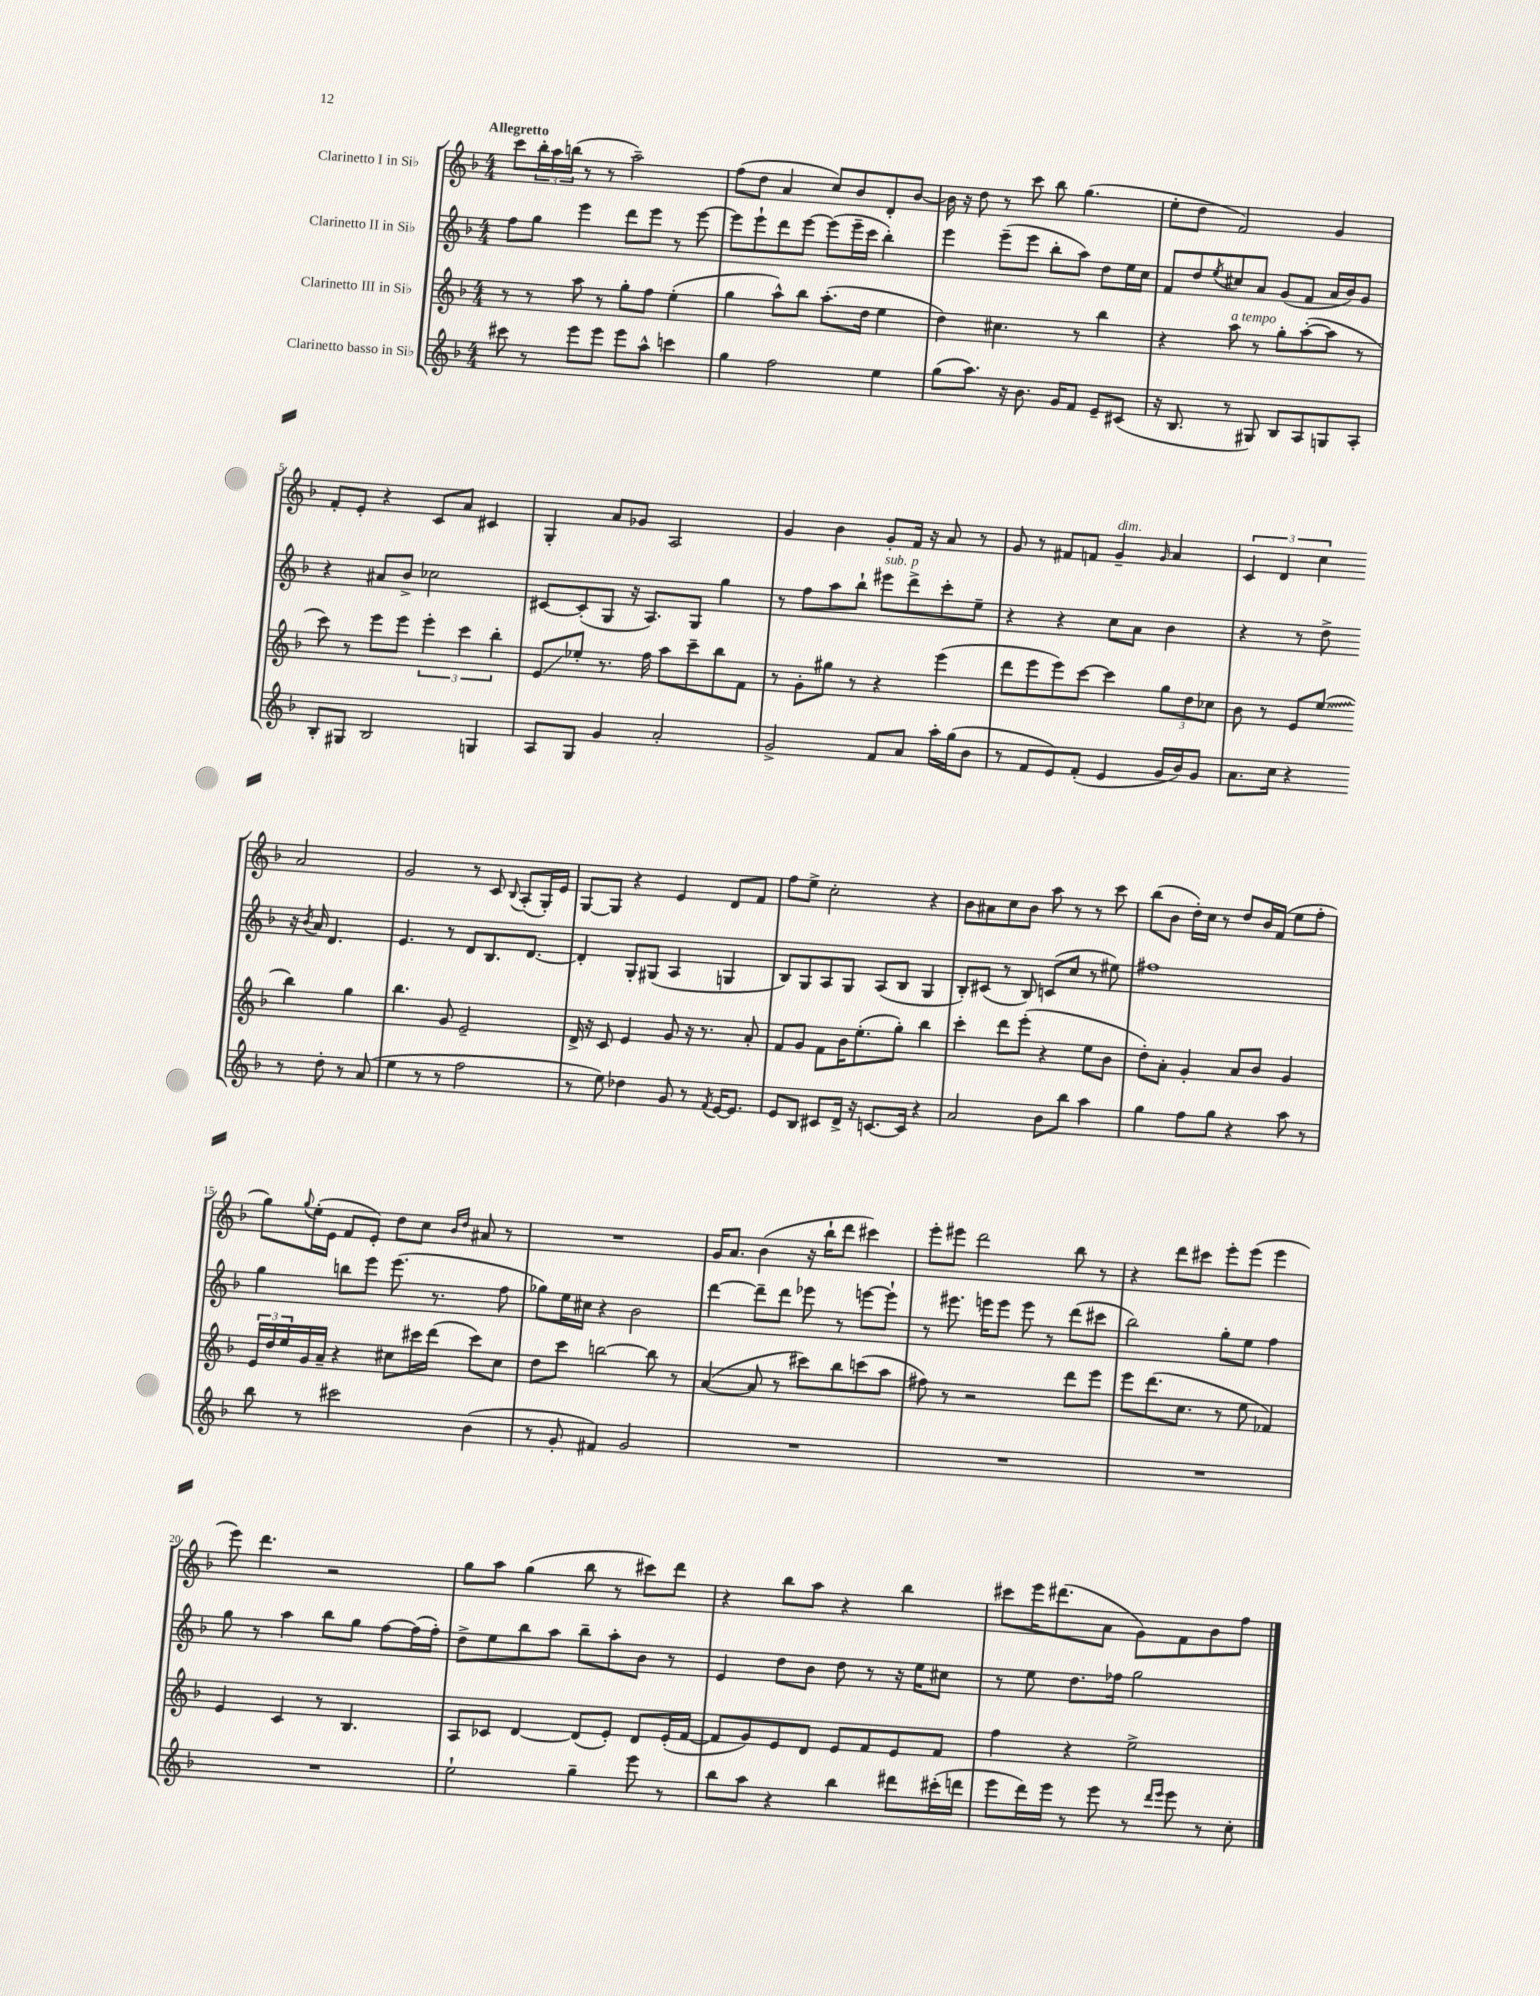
<<
\new StaffGroup <<
\new Staff = "s0" \with { instrumentName = "Clarinetto I in Sib" } {
    \clef treble \key f \major \numericTimeSignature \time 4/4 \tempo "Allegretto"
    c'''8 \tuplet 3/2 { bes''16-. a''16 b''16( } r8 r8 a''2--) |
    f''8( d''8 a'4 c''8) bes'8 d'8-. bes'8~ |
    bes'16 r16 d''8 r8 c'''8 bes''8 g''4.( |
    e''8-. d''8 f'2) g'4 |
    f'8-. e'8-. r4 c'8 a'8 cis'4 |
    g4-. a'8 ges'8 a2 |
    g'4 bes'4 g'8-. f'16 r16 a'8 r8 |
    g'8 r8 fis'8 f'8 g'4--^\markup { \italic "dim." } \grace { g'16 } a'4 |
    \tuplet 3/2 { c'4 d'4 c''4 } a'2 |
    g'2 r8 c'8 \appoggiatura { bes8 } a8-.( g16-.) e'16 |
    g8~ g8 r4 e'4 d'8 f'8 |
    f''8 e''8-> c''2-. r4 |
    bes'8 ais'8 c''8 bes'8 a''8 r8 r8 c'''8 |
    bes''8( bes'8 d''16-.) c''16 r8 d''8 bes'16 f'16( e''8 f''8-. |
    g''8) \appoggiatura { g''8 } e''16-.( e'16 f'8 e'8-.) d''8 c''8 \grace { bes'16 d''16 } ais'8 r8 |
    R1 |
    g'16 a'8. bes'4( r16 bes''16-! d'''8 cis'''4) |
    e'''8-. eis'''8 d'''2 bes''8 r8 |
    r4 d'''8 cis'''8 e'''8-. e'''8( e'''4 |
    e'''8) d'''4. r2 |
    g''8 a''8 g''4( bes''8 r8 cis'''8) d'''8 |
    r4 bes''8 a''8 r4 bes''4 |
    cis'''8 e'''16 dis'''8.( a'8 g'8) f'8 bes'8 f''8 \bar "|." |
}
\new Staff = "s1" \with { instrumentName = "Clarinetto II in Sib" } {
    \clef treble \key f \major \numericTimeSignature \time 4/4
    f''8 g''8 e'''4 d'''8 e'''8 r8 e'''8~ |
    e'''8 e'''8-! d'''8 e'''8~ e'''8( e'''16-- c'''16 bes''4-.) |
    e'''4 e'''8--( e'''8 bes''8-. a''8) d''8 e''16 c''16 |
    f'8 d''8 \acciaccatura { e''8 } cis''8 a'8 g'8( f'8 a'16 bes'16) g'8 |
    r4 ais'8 bes'8-> ces''2 |
    cis'8~ cis'8-.( g8 r16 a8.) g8 g''4 |
    r8 f''8 a''8 bes''8-! eis'''8^\markup { \italic "sub. p" } d'''8-> c'''8-. e''8-- |
    r4 r4 c''8 a'8 bes'4 |
    r4 r8 d''8-> r16 \acciaccatura { bes'8 } a'16 d'4. |
    e'4. r8 d'8 bes8. d'8.~ |
    d'4-. g8-. gis8( a4 g4 |
    bes8) g8 a8 g8 a8( bes8 g4 |
    bes8-.) cis'8( r8 bes8) c'8( c''8 r8 eis''8) |
    fis''1 |
    g''4 b''8 e'''8 e'''8.( r8. f''8 |
    ges''8) e''16 cis''16 r4 bes'2 |
    d'''4~ d'''8-- d'''8 ees'''8 r8 e'''8~ e'''8-! |
    r8 eis'''8. e'''16 e'''8 e'''8 r8 d'''8( cis'''8 |
    bes''2) g''8-. e''8 f''4 |
    g''8 r8 a''4 bes''8 g''8 f''8~ f''16( f''16-.) |
    d''8-> e''8 bes''8 a''8 bes''8-- a''8-. bes'8 r8 |
    e'4 d''8 bes'8 d''8 r8 r16 e''16 cis''8 |
    r8 e''8 d''8. fes''16 g''2 \bar "|." |
}
\new Staff = "s2" \with { instrumentName = "Clarinetto III in Sib" } {
    \clef treble \key f \major \numericTimeSignature \time 4/4
    r8 r8 a''8 r8 g''8-. f''8 e''4-.( |
    g''4 a''8-^) bes''8 a''8.-.( d''16 e''4 |
    d''4) cis''4. r8 bes''4 |
    r4 a''8^\markup { \italic "a tempo" } r8 g''8-. a''8~-.( a''8 r8 |
    c'''8) r8 e'''8 e'''8 \tuplet 3/2 { e'''4-. c'''4 bes''4-. } |
    e'8\glissando ees''8-. r8. f''16 a''8 c'''8-- bes''8 f'8 |
    r8 g'8-. gis''8 r8 r4 e'''4( |
    d'''8 e'''8 e'''8) c'''8~ c'''4 \tuplet 3/2 { g''8 d''8 ces''8 } |
    bes'8 r8 e'8 \once \override Glissando.style = #'zigzag e''8\glissando( bes''4) g''4 |
    bes''4. g'8 e'2-- |
    d'16-> r16 c'8 e'4 g'8 r16 r8. a'8-. |
    f'8 g'8 f'8 bes'16 e''8.-.( g''8-.) bes''4 |
    c'''4-. d'''8 e'''8-.( r4 e''8 bes'8 |
    d''8-.) a'8-. g'4-. a'8 bes'8 g'4 |
    \tuplet 3/2 { e'16 d''16 e''16 } g'16 a'16-- r4 cis''8 cis'''16 d'''16( cis'''8) cis''8 |
    d''8 c'''8 b''2~ b''8 r8 |
    a'4~( a'8 r8 cis'''8) bes''8 c'''8( a''8 |
    fis''8) r8 r2 d'''8 e'''8 |
    e'''8 d'''8.( c''8. r8 e''8 fes'4) |
    e'4 c'4 r8 bes4. |
    a8 ces'8 d'4~ d'8( e'8-.) d'8 e'16-.( f'16~ |
    f'8 g'8) e'8 d'8 e'8 f'8 e'8 f'8 |
    f''4 r4 e''2-> \bar "|." |
}
\new Staff = "s3" \with { instrumentName = "Clarinetto basso in Sib" } {
    \clef treble \key f \major \numericTimeSignature \time 4/4
    cis'''8 r8 e'''8 e'''8 e'''8 a''8-^ c'''4 |
    g''4 f''2 e''4 |
    g''8( a''8.) r16 bes'8. g'16 f'8 e'8-- cis'8( |
    r16 bes8. r8 gis8) bes8 a8 g8 a8-. |
    bes8-. gis8 bes2 g4 |
    a8 g8 g'4 a'2-. |
    g'2-> f'8 a'8 a''16-. g''16( bes'8 |
    r8 f'8 e'8) f'8-.( e'4 g'16 bes'16) g'8 |
    a'8. c''16 r4 r8 d''8-. r8 a'8( |
    e''4 r8 r8 f''2 |
    r8 e''8) des''4 g'8 r8 \acciaccatura { f'8 } e'16~ e'8. |
    e'8 bes8 cis'8 d'16-> r16 c'8.~ c'16 r4 |
    a'2 bes'8 bes''8 a''4 |
    g''4 f''8 g''8 r4 a''8 r8 |
    bes''8 r8 cis'''2 bes'4( |
    r8 g'8-. fis'4) g'2 |
    R1 |
    R1 |
    R1 |
    R1 |
    e''2-! g''4-- e'''8 r8 |
    bes''8 a''8 r4 bes''4 dis'''8 cis'''16-.( d'''16 |
    e'''8 d'''16) e'''16 r8 e'''8 r8 \grace { d'''16 e'''16 } e'''8 r8 c''8-. \bar "|." |
}
>>
>>
